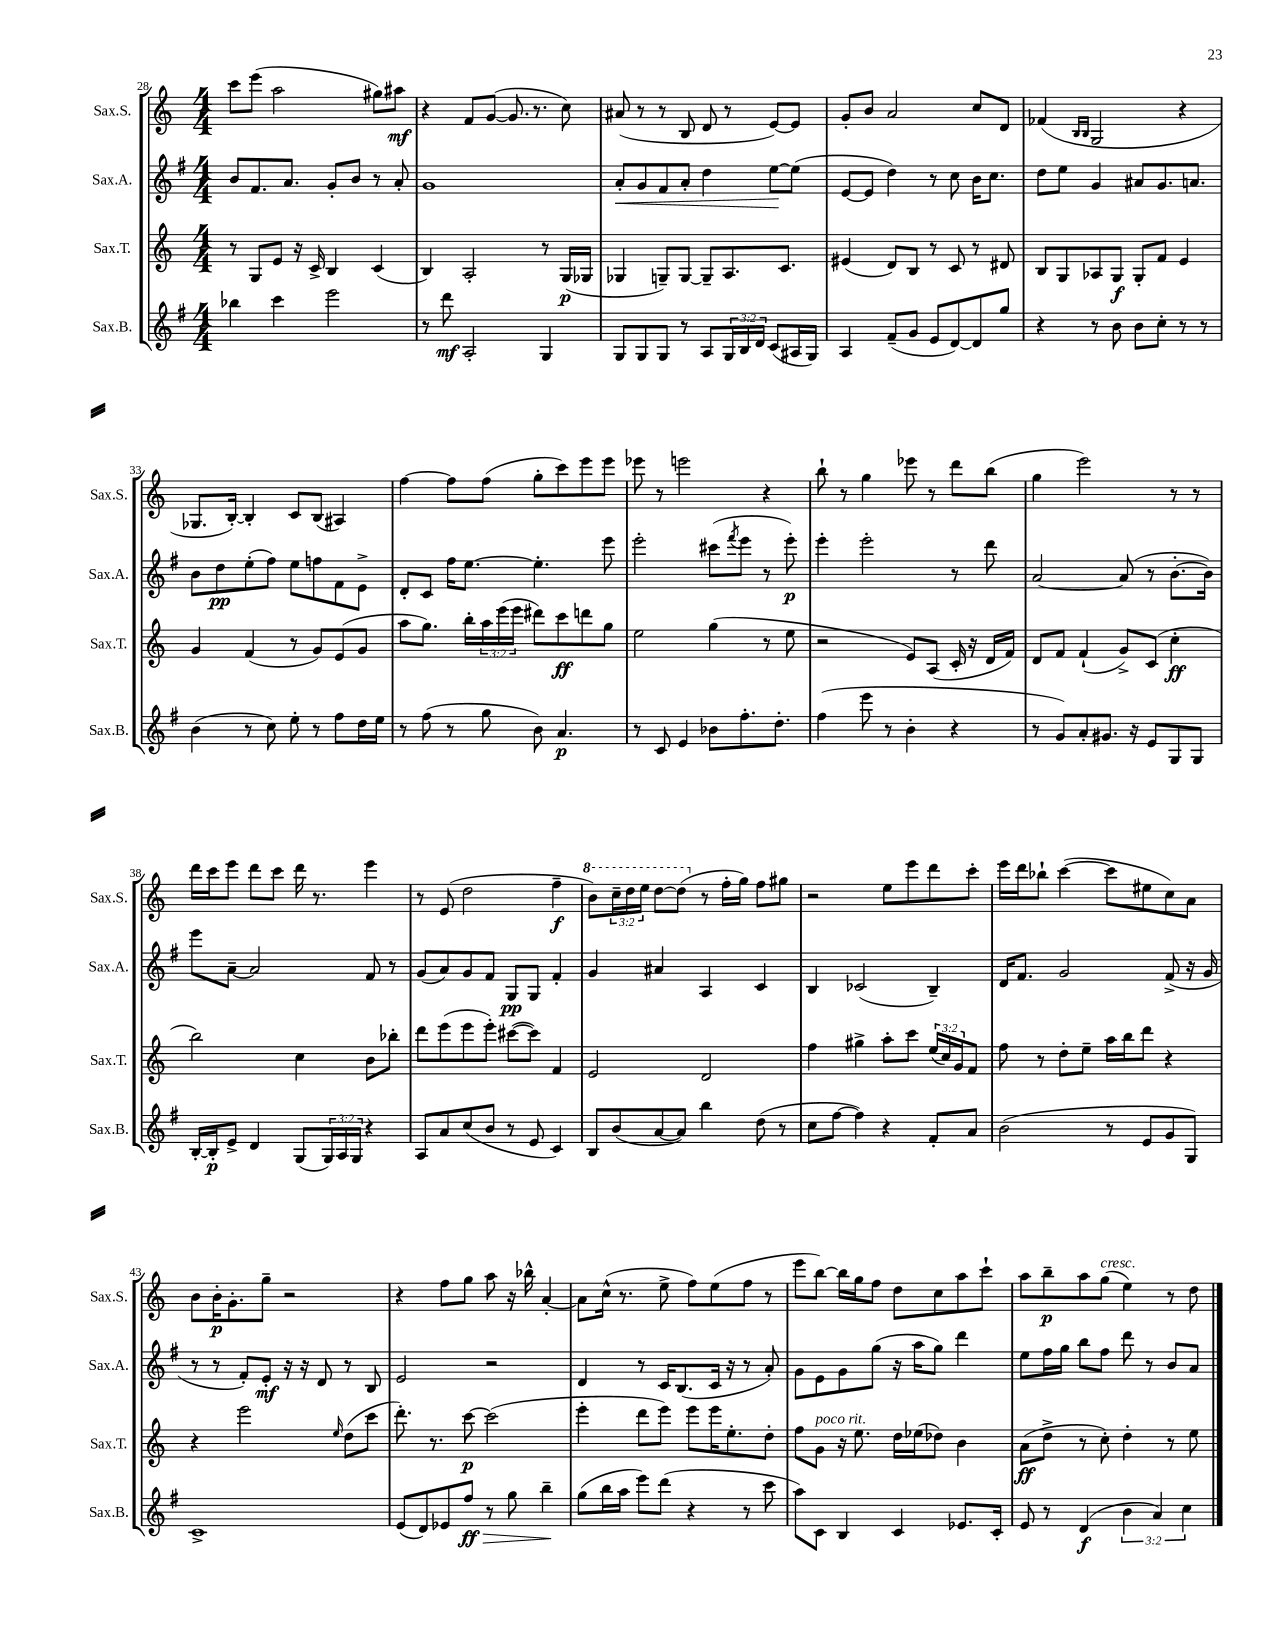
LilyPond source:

<<
\new StaffGroup <<
\new Staff = "s0" \with { instrumentName = "Sax.S." shortInstrumentName = "Sax.S." } {
    \clef treble \key c \major \numericTimeSignature \time 4/4 \override Staff.TupletNumber.text = #tuplet-number::calc-fraction-text
    c'''8 e'''8( a''2 gis''8) ais''8\mf |
    r4 f'8 g'8~( g'8. r8. c''8) |
    ais'8( r8 r8 b8 d'8 r8 e'8~) e'8 |
    g'8-. b'8 a'2 c''8 d'8 |
    fes'4( \grace { b16 b16 } g2 r4 |
    ges8. b16~-.) b4-. c'8 b8( ais4) |
    f''4~ f''8 f''8( g''8-. c'''8) e'''8 e'''8 |
    ees'''8 r8 e'''2 r4 |
    b''8-! r8 g''4 ees'''8 r8 d'''8 b''8( |
    g''4 e'''2) r8 r8 |
    d'''16 c'''16 e'''8 d'''8 c'''8 d'''16 r8. e'''4 |
    r8 e'8( d''2 f''4--\f |
    \ottava #1 b''8) \tuplet 3/2 { c'''16-- d'''16 e'''16 } d'''8~ d'''8( \ottava #0 r8 f''16-. g''16) f''8 gis''8 |
    r2 e''8 e'''8 d'''8 c'''8-. |
    e'''16 d'''16 bes''8-! c'''4~( c'''8 eis''8 c''8) a'8 |
    b'8 b'16-.\p g'8.-. g''8-- r2 |
    r4 f''8 g''8 a''8 r16 bes''16-^ a'4~-. |
    a'8 c''16-^( r8. e''8-> f''8) e''8( f''8 r8 |
    e'''8 b''8~) b''16 g''16 f''8 d''8 c''8 a''8 c'''8-! |
    a''8 b''8--\p a''8 g''8^\markup { \italic "cresc." }( e''4) r8 d''8 \bar "|." |
}
\new Staff = "s1" \with { instrumentName = "Sax.A." shortInstrumentName = "Sax.A." } {
    \clef treble \key g \major \numericTimeSignature \time 4/4
    b'8 fis'8. a'8. g'8-. b'8 r8 a'8-. |
    g'1 |
    a'8-.\< g'8 fis'8 a'8-. d''4 e''8~\! e''8( |
    e'8~ e'8 d''4) r8 c''8 b'16 c''8. |
    d''8 e''8 g'4 ais'8 g'8. a'8. |
    b'8 d''8\pp e''8-.( fis''8) e''8 f''8 fis'8 e'8-> |
    d'8-. c'8 fis''16 e''8.~ e''4.-. e'''8 |
    e'''2-. cis'''8( \acciaccatura { fis'''8 } e'''8 r8 e'''8-.\p) |
    e'''4-. e'''2-. r8 d'''8 |
    a'2~ a'8( r8 b'8.~-. b'16) |
    e'''8 a'8~-- a'2 fis'8 r8 |
    g'8( a'8) g'8 fis'8 g8\pp g8 fis'4-. |
    g'4 ais'4 a4 c'4 |
    b4 ces'2( b4--) |
    d'16 fis'8. g'2 fis'8->( r16 g'16 |
    r8 r8 fis'8-.) e'8-.\mf r16 r16 d'8 r8 b8 |
    e'2 r2 |
    d'4 r8 c'16 b8.( c'16 r16 r8 a'8-.) |
    g'8 e'8 g'8 g''8( r16 a''16 g''8) d'''4 |
    e''8 fis''16 g''16 b''8 fis''8 d'''8 r8 b'8 a'8 \bar "|." |
}
\new Staff = "s2" \with { instrumentName = "Sax.T." shortInstrumentName = "Sax.T." } {
    \clef treble \key c \major \numericTimeSignature \time 4/4 \override Staff.TupletNumber.text = #tuplet-number::calc-fraction-text
    r8 g8 e'8 r16 c'16-> b4 c'4( |
    b4) a2-. r8 g16\p( ges16 |
    ges4 g8--) g8~ g8-- a8. c'8. |
    eis'4( d'8) b8 r8 c'8 r8 dis'8 |
    b8 g8 aes8 g8\f g8-. f'8 e'4 |
    g'4 f'4( r8 g'8) e'8( g'8 |
    a''8 g''8.) b''16-. \tuplet 3/2 { a''16 e'''16( e'''16 } dis'''8) c'''8\ff d'''8 g''8 |
    e''2 g''4( r8 e''8 |
    r2 e'8) a8( c'16-. r16 d'16 f'16) |
    d'8 f'8 f'4-!( g'8->) c'8( c''4-.\ff |
    b''2) c''4 b'8 bes''8-. |
    d'''8 e'''8( e'''8 e'''8-.) cis'''8~( cis'''8) f'4 |
    e'2 d'2 |
    f''4 gis''4-> a''8-. c'''8 \tuplet 3/2 { e''16( c''16) g'16 } f'8 |
    f''8 r8 d''8-. e''8-- a''16 b''16 d'''8 r4 |
    r4 e'''2 \grace { e''16 } d''8( c'''8 |
    d'''8.-.) r8. c'''8~\p c'''2( |
    e'''4-. d'''8 e'''8) e'''8 e'''16 e''8.-. d''8-. |
    f''8 g'8^\markup { \italic "poco rit." } r16 e''8. d''16 ees''16( des''8) b'4 |
    a'8\ff( d''8-> r8 c''8-.) d''4-. r8 e''8 \bar "|." |
}
\new Staff = "s3" \with { instrumentName = "Sax.B." shortInstrumentName = "Sax.B." } {
    \clef treble \key g \major \numericTimeSignature \time 4/4 \override Staff.TupletNumber.text = #tuplet-number::calc-fraction-text
    bes''4 c'''4 e'''2 |
    r8 d'''8\mf a2-. g4 |
    g8 g8 g8 r8 a8 \tuplet 3/2 { g16 b16 d'16 } c'8( ais16 g16) |
    a4 fis'8--( g'8 e'8 d'8~) d'8 g''8 |
    r4 r8 b'8 b'8 c''8-. r8 r8 |
    b'4( r8 c''8) e''8-. r8 fis''8 d''16 e''16 |
    r8 fis''8( r8 g''8 b'8) a'4.\p |
    r8 c'8 e'4 bes'8 fis''8.-. d''8.-. |
    fis''4( e'''8 r8 b'4-. r4 |
    r8 g'8) a'8-. gis'8. r16 e'8 g8 g8 |
    b16~-. b16-.\p e'8-> d'4 g8( \tuplet 3/2 { g16) a16 g16 } r4 |
    a8 a'8 c''8( b'8 r8 e'8 c'4) |
    b8 b'8( a'8~ a'8) b''4 d''8( r8 |
    c''8 fis''8~ fis''4) r4 fis'8-. a'8 |
    b'2( r8 e'8 g'8 g8) |
    c'1-> |
    e'8( d'8) ees'8 fis''8\ff\> r8 g''8 b''4--\! |
    g''8( b''16 a''16 e'''8) d'''8( r4 r8 c'''8 |
    a''8) c'8 b4 c'4 ees'8. c'16-. |
    e'8 r8 d'4\f( \tuplet 3/2 { b'4 a'4) c''4 } \bar "|." |
}
>>
>>
\layout { \context { \Score currentBarNumber = #28 } }
